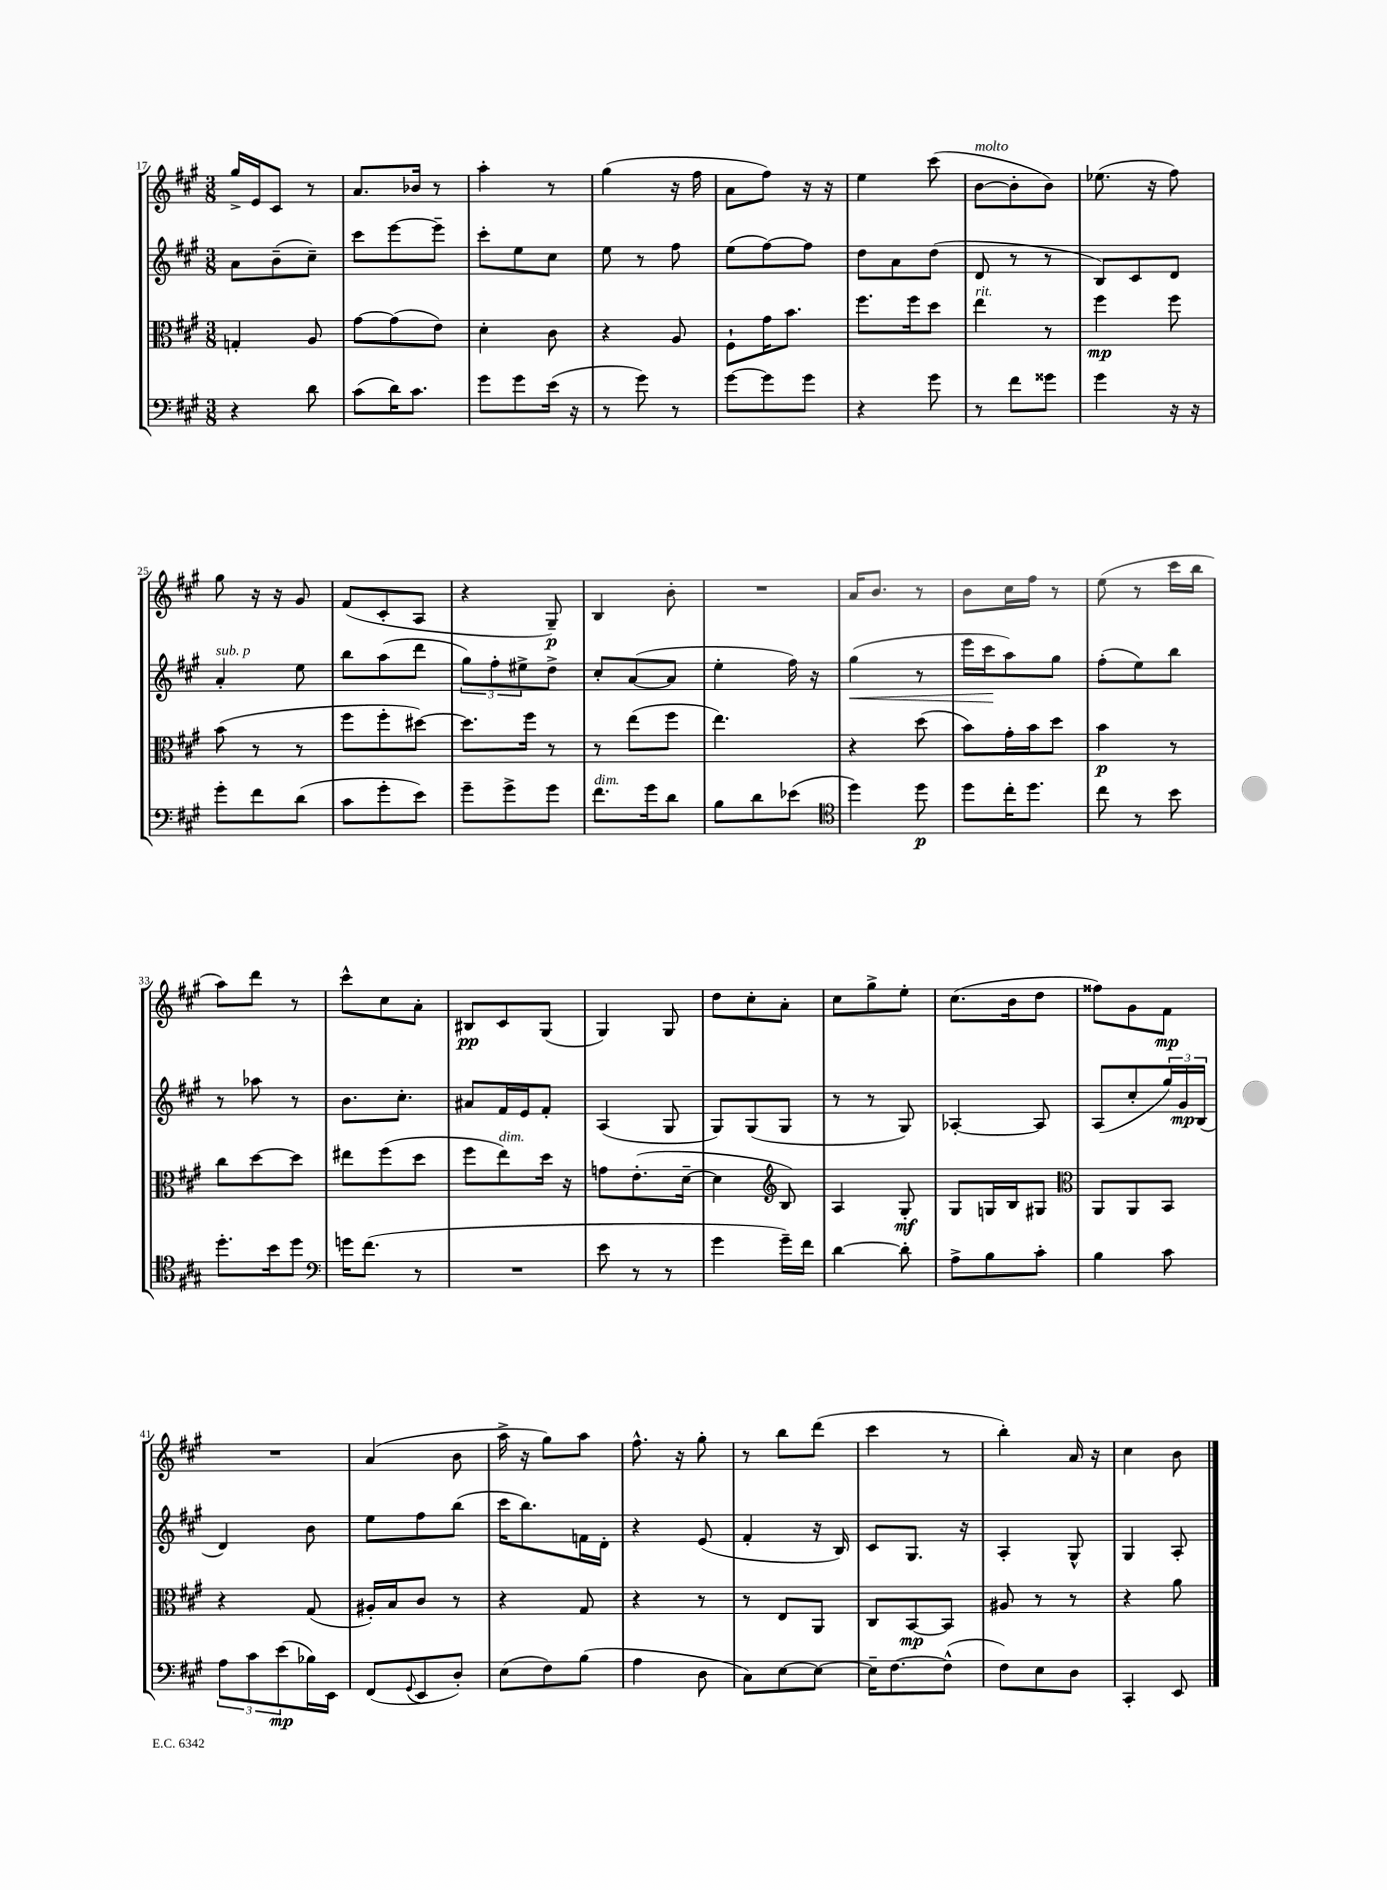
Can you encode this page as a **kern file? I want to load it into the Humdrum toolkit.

**kern	**dynam	**kern	**dynam	**kern	**dynam	**kern	**dynam
*part4	*part4	*part3	*part3	*part2	*part2	*part1	*part1
*staff4	*staff4	*staff3	*staff3	*staff2	*staff2	*staff1	*staff1
*clefF4	*	*clefC3	*	*clefG2	*	*clefG2	*
*k[f#c#g#]	*	*k[f#c#g#]	*	*k[f#c#g#]	*	*k[f#c#g#]	*
*M3/8	*	*M3/8	*	*M3/8	*	*M3/8	*
=17	=17	=17	=17	=17	=17	=17	=17
4r	.	4Gn'/	.	8a\L	.	16gg#^/LL	.
.	.	.	.	.	.	16e/J	.
.	.	.	.	(8b~\	.	8c#/J	.
8d\	.	8A/	.	8cc#~\J)	.	8r	.
=18	=18	=18	=18	=18	=18	=18	=18
(8c#\L	.	[8g#\L	.	8ccc#\L	.	8.a/L	.
16d\K)	.	(8g#\]	.	[8eee\	.	.	.
8.c#\J	.	.	.	.	.	16b-X/Jk	.
.	.	8e\J)	.	8eee~\J]	.	8r	.
=19	=19	=19	=19	=19	=19	=19	=19
8g#\L	.	4d'\	.	8ccc#'\L	.	4aa'\	.
8g#\	.	.	.	8ee\	.	.	.
(16e\Jk	.	8c#\	.	8cc#\J	.	8r	.
16r	.	.	.	.	.	.	.
=20	=20	=20	=20	=20	=20	=20	=20
8r	.	4r	.	8ee\	.	(4gg#\	.
8g#\)	.	.	.	8r	.	.	.
8r	.	8A/	.	8ff#\	.	16r	.
.	.	.	.	.	.	16ff#\	.
=21	=21	=21	=21	=21	=21	=21	=21
[8g#\L	.	8F#`\L	.	(8ee\L	.	8a\L	.
8g#\]	.	16g#\K	.	[8ff#\)	.	8ff#\J)	.
.	.	8.b\J	.	.	.	.	.
8g#\J	.	.	.	8ff#\J]	.	16r	.
.	.	.	.	.	.	16r	.
=22	=22	=22	=22	=22	=22	=22	=22
4r	.	8.ff#\L	.	8dd\L	.	4ee\	.
.	.	.	.	8a\	.	.	.
.	.	16ff#\k	.	.	.	.	.
8g#\	.	8dd\J	.	(8dd\J	.	(8ccc#\	.
=23	=23	=23	=23	=23	=23	=23	=23
!	!	!	!	!	!	!LO:TX:a:i:t=molto	!
!	!	!LO:TX:a:i:t=rit.	!	!	!	!	!
8r	.	4ee\	.	8d/	.	[8b\L	.
8f#\L	.	.	.	8r	.	8b'\]	.
8g##X\J	.	8r	.	8r	.	8b\J)	.
=24	=24	=24	=24	=24	=24	=24	=24
4g#\	.	4ff#\	mp	8B/L)	.	(8.ee-X\	.
.	.	.	.	8c#/	.	.	.
.	.	.	.	.	.	16r	.
16r	.	8ff#\	.	8d/J	.	8ff#\)	.
16r	.	.	.	.	.	.	.
!!LO:LB:g=z
=25	=25	=25	=25	=25	=25	=25	=25
!	!	!	!	!LO:TX:a:i:t=sub. p	!	!	!
8g#'\L	.	(8b\	.	4a'/	.	8gg#\	.
8f#\	.	8r	.	.	.	16r	.
.	.	.	.	.	.	16r	.
(8d\J	.	8r	.	8ee\	.	8g#/	.
=26	=26	=26	=26	=26	=26	=26	=26
8c#\L	.	8ff#\L	.	8bb\L	.	(8f#/L	.
8g#'\	.	8ff#'\	.	(8aa\	.	8c#'/	.
8e\J)	.	[8dd#X\J)	.	8ddd\J	.	8A/J	.
=27	=27	=27	=27	=27	=27	=27	=27
8g#~\L	.	8.dd#\L]	.	12gg#\L)	.	4r	.
.	.	.	.	12ff#'\	.	.	.
8g#^\	.	.	.	.	.	.	.
.	.	.	.	12ee#X^\	.	.	.
.	.	16ff#\Jk	.	.	.	.	.
8g#\J	.	8r	.	8dd^\J	.	8G#~/)	p
=28	=28	=28	=28	=28	=28	=28	=28
!LO:TX:a:i:t=dim.	!	!	!	!	!	!	!
8.f#\L	.	8r	.	8cc#'/L	.	4B/	.
.	.	(8ee\L	.	([8a/	.	.	.
16g#\k	.	.	.	.	.	.	.
8d\J	.	8ff#\J	.	8a/J]	.	8b'\	.
=29	=29	=29	=29	=29	=29	=29	=29
8B\L	.	4.ee\)	.	4ee'\	.	4.r	.
8d\	.	.	.	.	.	.	.
(8e-X\J	.	.	.	16ff#\)	.	.	.
.	.	.	.	16r	.	.	.
=30	=30	=30	=30	=30	=30	=30	=30
*clefC4	*	*	*	*	*	*	*
!	!	!	!	!	!LO:HP:b	!	!
4dd\)	.	4r	.	(4gg#\	<	16a/KL	.
.	.	.	.	.	.	8.b/J	.
8dd\	p	(8dd\	.	8r	.	8r	.
=31	=31	=31	=31	=31	=31	=31	=31
8dd\L	.	8b\L)	.	16eee\LL	.	8b\L	.
.	.	.	.	16ccc#\J	.	.	.
16cc#'\K	.	16g#'\L	.	8aa\)	[	16cc#\L	.
8.dd\J	.	16b\J	.	.	.	16ff#\JJ	.
.	.	8dd\J	.	8gg#\J	.	8r	.
=32	=32	=32	=32	=32	=32	=32	=32
8cc#\	.	4b\	p	(8ff#'\L	.	(8ee\	.
8r	.	.	.	8ee\)	.	8r	.
8b\	.	8r	.	8bb\J	.	16ccc#\LL	.
.	.	.	.	.	.	16bb\JJ	.
!!LO:LB:g=z
=33	=33	=33	=33	=33	=33	=33	=33
8.dd'\L	.	8cc#\L	.	8r	.	8aa\L)	.
.	.	[8dd\	.	8aa-X\	.	8ddd\J	.
16b\k	.	.	.	.	.	.	.
8dd\J	.	8dd\J]	.	8r	.	8r	.
=34	=34	=34	=34	=34	=34	=34	=34
*clefF4	*	*	*	*	*	*	*
16gn\KL	.	8ee#X\L	.	8.b\L	.	8ccc#^^\L	.
(8.f#\J	.	.	.	.	.	.	.
.	.	(8ff#\	.	.	.	8cc#\	.
.	.	.	.	8.cc#'\J	.	.	.
8r	.	8dd\J	.	.	.	8a'\J	.
=35	=35	=35	=35	=35	=35	=35	=35
4.r	.	8ff#\L	.	8a#X/L	.	8B#X/L	pp
!	!	!LO:TX:a:i:t=dim.	!	!	!	!	!
.	.	8ee\)	.	16f#/L	.	8c#/	.
.	.	.	.	16e/J	.	.	.
.	.	16dd\Jk	.	8f#'/J	.	(8G#/J	.
.	.	16r	.	.	.	.	.
=36	=36	=36	=36	=36	=36	=36	=36
8e\	.	8gn\L	.	(4A/	.	4G#/)	.
8r	.	(8.e'\	.	.	.	.	.
8r	.	.	.	8G#/	.	8G#/	.
.	.	[16d~\Jk	.	.	.	.	.
=37	=37	=37	=37	=37	=37	=37	=37
4g#\	.	4d\]	.	8G#/L)	.	8dd\L	.
.	.	.	.	(8G#/	.	8cc#'\	.
*	*	*clefG2	*	*	*	*	*
16g#~\LL)	.	8B/)	.	8G#/J	.	8a'\J	.
16f#\JJ	.	.	.	.	.	.	.
=38	=38	=38	=38	=38	=38	=38	=38
[4d\	.	4A/	.	8r	.	8cc#\L	.
.	.	.	.	8r	.	8gg#^\	.
8d'\]	.	8G#'/	mf	8G#/)	.	8ee'\J	.
=39	=39	=39	=39	=39	=39	=39	=39
8A^\L	.	8G#/L	.	[4A-X'/	.	(8.cc#\L	.
8B\	.	16Gn/L	.	.	.	.	.
.	.	16B/J	.	.	.	16b\k	.
8c#'\J	.	8G#X/J	.	8A-/]	.	8dd\J	.
=40	=40	=40	=40	=40	=40	=40	=40
*	*	*clefC3	*	*	*	*	*
4B\	.	8AA/L	.	(8A/L	.	8ff##X\L)	.
.	.	8AA/	.	8cc#'/	.	8g#\	.
8c#\	.	8BB/J	.	24gg#/L)	.	8f#\J	mp
.	.	.	.	24g#/	mp	.	.
.	.	.	.	(24B/JJ	.	.	.
!!LO:LB:g=z
=41	=41	=41	=41	=41	=41	=41	=41
12A\L	.	4r	.	4d/)	.	4.r	.
12c#\	.	.	.	.	.	.	.
(12e\	mp	.	.	.	.	.	.
16B-X\L)	.	(8G#/	.	8b\	.	.	.
16EE\JJ	.	.	.	.	.	.	.
=42	=42	=42	=42	=42	=42	=42	=42
(8FF#/L	.	16A#X'/LL)	.	8ee\L	.	(4a/	.
.	.	16B/J	.	.	.	.	.
8qqGG#/	.	.	.	.	.	.	.
8EE/	.	8c#/J	.	8ff#\	.	.	.
8D'/J)	.	8r	.	(8bb\J	.	8b\	.
=43	=43	=43	=43	=43	=43	=43	=43
(8E\L	.	4r	.	16ccc#\KL	.	16aa^\	.
.	.	.	.	8.bb\)	.	16r	.
8F#\)	.	.	.	.	.	8gg#\L)	.
(8B\J	.	8G#/	.	16fn\L	.	8aa\J	.
.	.	.	.	16d'\JJ	.	.	.
=44	=44	=44	=44	=44	=44	=44	=44
4A\	.	4r	.	4r	.	8.ff#^^\	.
.	.	.	.	.	.	16r	.
8D\	.	8r	.	(8e/	.	8gg#'\	.
=45	=45	=45	=45	=45	=45	=45	=45
8C#\L)	.	8r	.	4f#'/	.	8r	.
[8E\	.	8E/L	.	.	.	8bb\L	.
8E\J_	.	8AA/J	.	16r	.	(8ddd\J	.
.	.	.	.	16B/)	.	.	.
=46	=46	=46	=46	=46	=46	=46	=46
16E~\KL]	.	8C#/L	.	8c#/L	.	4ccc#\	.
[8.F#\	.	.	.	.	.	.	.
.	.	[8BB/	mp	8.G#/J	.	.	.
(8F#^^\J]	.	8BB/J]	.	.	.	8r	.
.	.	.	.	16r	.	.	.
=47	=47	=47	=47	=47	=47	=47	=47
8F#\L)	.	8A#X/	.	4A'/	.	4bb'\)	.
8E\	.	8r	.	.	.	.	.
8D\J	.	8r	.	8G#^^/	.	16a/	.
.	.	.	.	.	.	16r	.
=48	=48	=48	=48	=48	=48	=48	=48
4CC#'/	.	4r	.	4G#/	.	4cc#\	.
8EE/	.	8a\	.	8A'/	.	8b\	.
==	==	==	==	==	==	==	==
*-	*-	*-	*-	*-	*-	*-	*-
